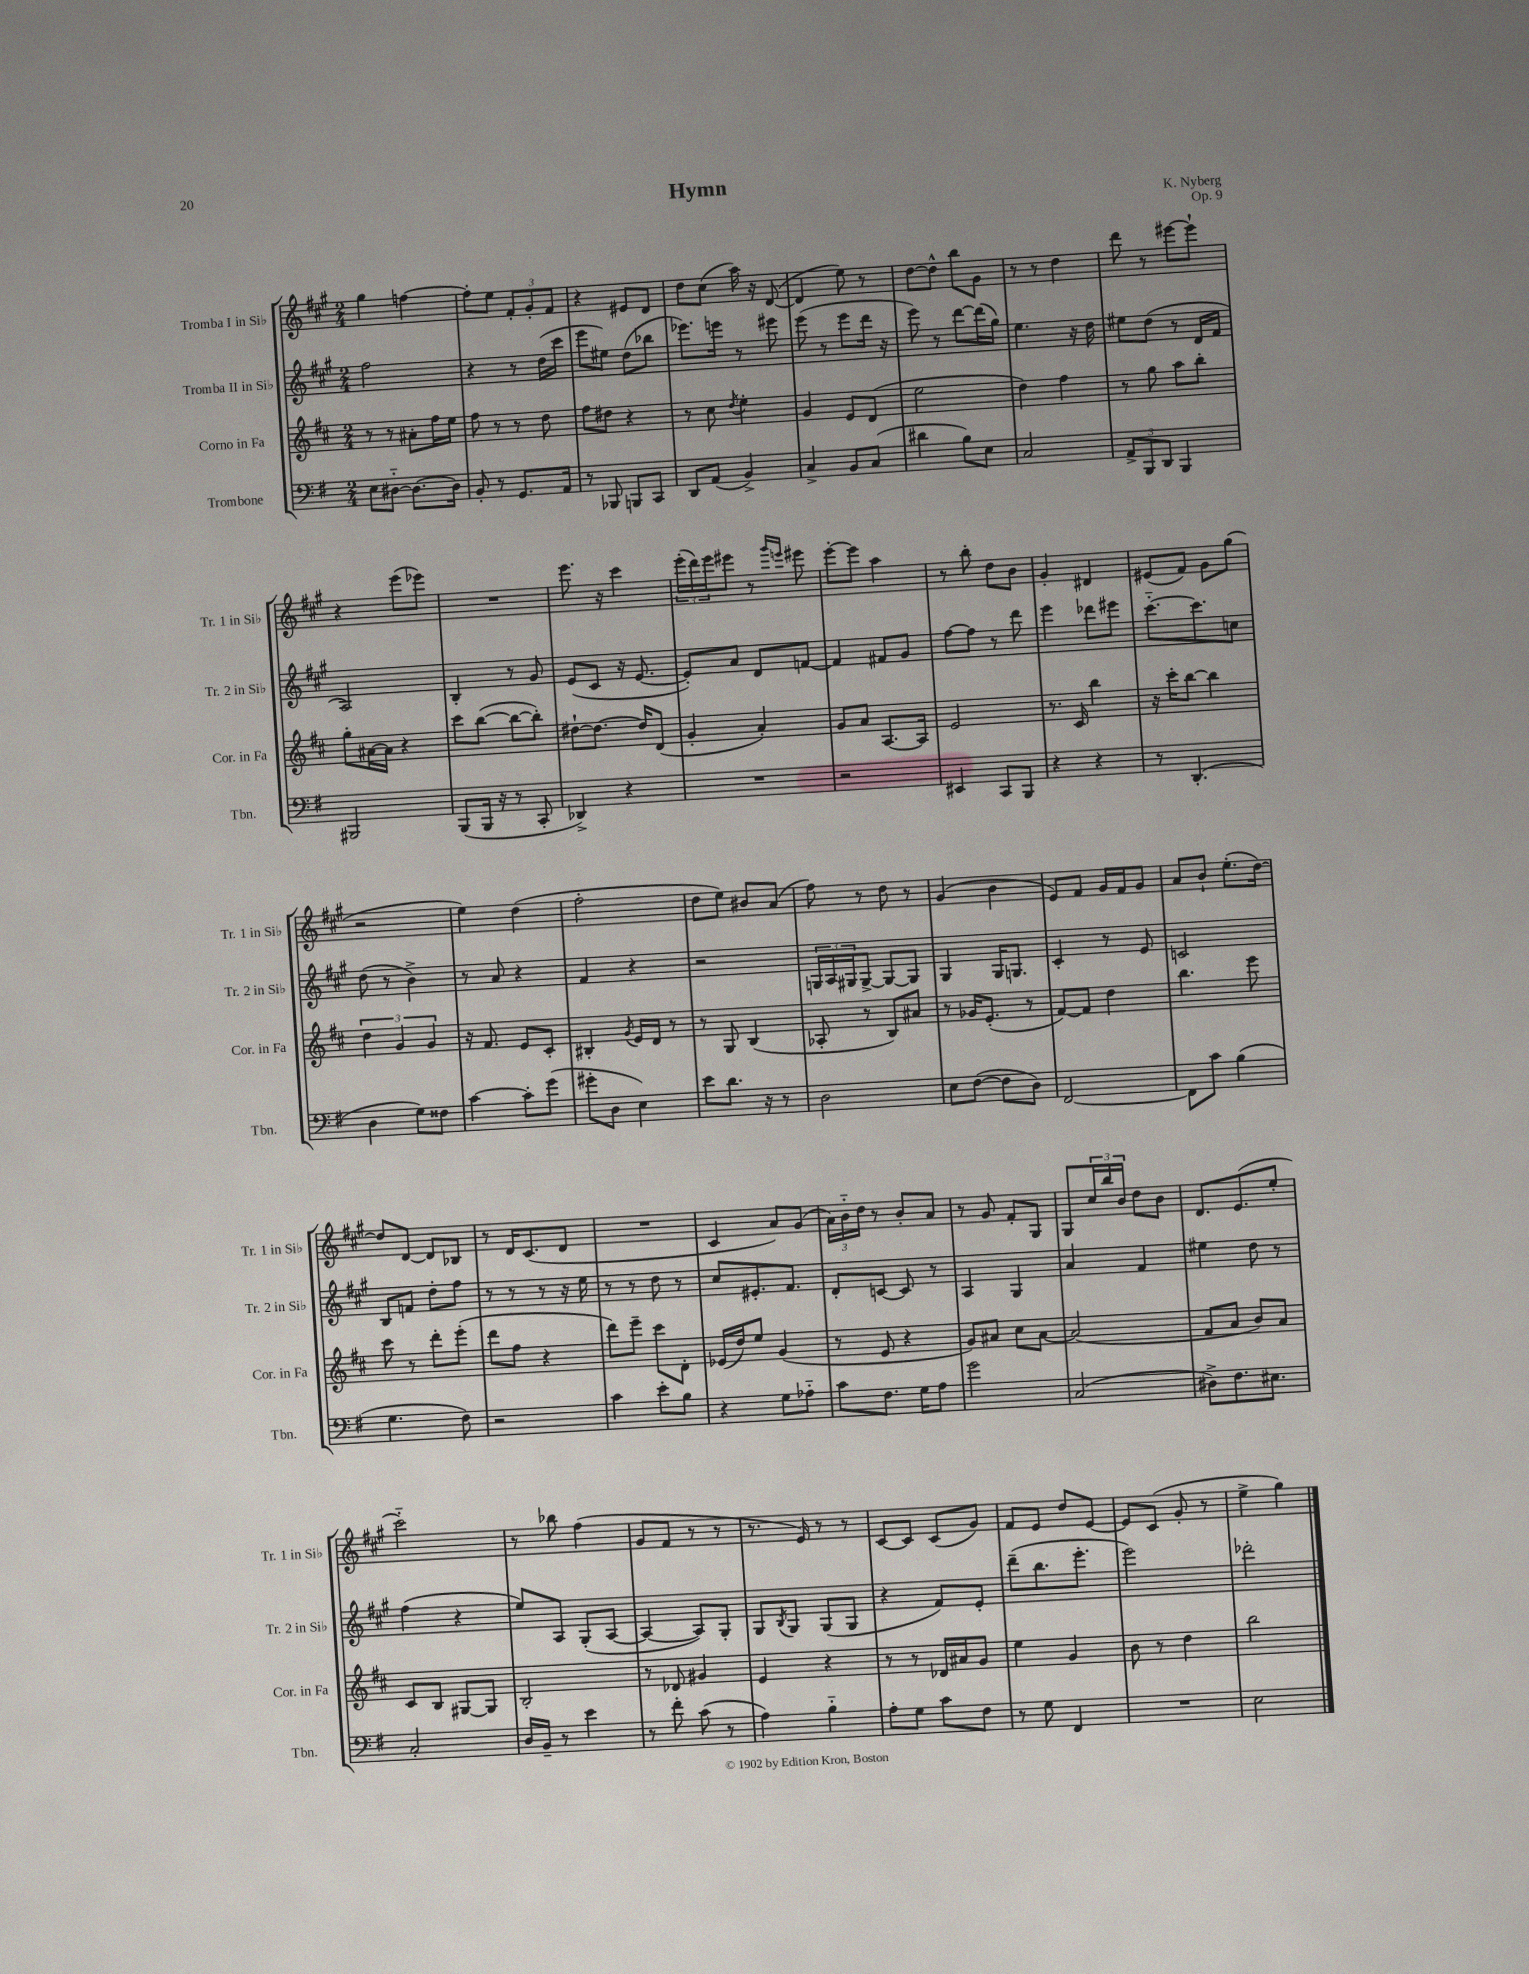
\header { title = "Hymn" composer = "K. Nyberg" opus = "Op. 9" }
<<
\new StaffGroup <<
\new Staff = "s0" \with { instrumentName = "Tromba I in Sib" shortInstrumentName = "Tr. 1 in Sib" } {
    \clef treble \key a \major \numericTimeSignature \time 2/4
    gis''4 f''4~ |
    f''8-. e''8 \tuplet 3/2 { fis'8-. gis'8-. fis'8 } |
    r4 eis'8 d'8 |
    d''8 cis''8( a''16) r16 d'8~( |
    d'4 e''8) r8 |
    d''8~ d''8-^ b''8 gis'8 |
    r8 r8 d''4 |
    d'''8 r8 eis'''8~ eis'''8-! |
    r4 e'''8( ees'''8) |
    R2 |
    e'''8. r16 cis'''4 |
    \tuplet 3/2 { e'''16-.( d'''16) e'''16 } eis'''8 r8 \grace { gis'''16 e'''16 } eis'''8 |
    e'''8~-. e'''8 a''4 |
    r8 b''8-. d''8 b'8 |
    gis'4-. dis'4 |
    eis'8( fis'8) gis'8 gis''8( |
    r2 |
    e''4) d''4( |
    fis''2-. |
    d''8 e''8) bis'8 a'8( |
    fis''8) r8 d''8 r8 |
    gis'4( b'4 |
    e'8) fis'8 gis'16 fis'16 gis'8 |
    a'8 b'8-! e''8.-.( d''16~) |
    d''8 d'8~ d'8 bes8 |
    r8 d'16 cis'8.( d'8 |
    R2 |
    cis'4 a'8) gis'8( |
    \tuplet 3/2 { a'16) b'16-_ d''16 } r8 b'8-. a'8 |
    r8 gis'8 fis'8-. gis8 |
    gis8 \tuplet 3/2 { cis''16 b''16 b'16 } d''8 b'8 |
    d'8. e'8.( e''8-. |
    cis'''2-_) |
    r8 bes''8 fis''4( |
    gis'8 fis'8 r8 r8 |
    r8. e'16) r8 r8 |
    cis'8~ cis'8 cis'8( gis'8) |
    fis'8 e'8 d''8 e'8~ |
    e'8 cis'8( gis'8-. r8 |
    e''4-> gis''4) \bar "|." |
}
\new Staff = "s1" \with { instrumentName = "Tromba II in Sib" shortInstrumentName = "Tr. 2 in Sib" } {
    \clef treble \key a \major \numericTimeSignature \time 2/4
    fis''2 |
    r4 r8 d''16( cis'''16 |
    e'''8 eis''8) d''8( bes''8 |
    ees'''8.) e'''16 r8 eis'''8 |
    e'''8( r8 e'''8 d'''16 r16 |
    e'''8) r8 d'''8~ d'''16( gis''16) |
    e''4. r16 d''16 |
    eis''8 d''8( r8 d'16 fis'16 |
    a2) |
    b4-. r8 gis'8 |
    e'8( cis'8 r16 e'8.~ |
    e'8-.) a'8 d'8 f'8~ |
    f'4 fis'8 gis'8 |
    fis''8~ fis''8 r8 d'''8 |
    e'''4 des'''8 eis'''8 |
    cis'''8.~-_ cis'''8. c''8 |
    d''8( r8 b'4->) |
    r8 a'8 r4 |
    fis'4 r4 |
    r2 |
    \tuplet 3/2 { g16 a16 gis16 } gis8~-> gis8~ gis8 |
    gis4 gis16 g8. |
    cis'4-. r8 e'8 |
    c'2 |
    b8 f'8 d''8-. fis''8 |
    r8 r8 r8 r16 e''16 |
    r8 r8 d''8 r8 |
    cis''8 eis'8.-. fis'8. |
    d'8-. c'8~ c'8 r8 |
    a4 gis4 |
    a'4 fis'4 |
    eis''4 d''8 r8 |
    fis''4( r4 |
    e''8) a8 gis8-.( a8~ |
    a4~ a8) gis8-. |
    gis8 \acciaccatura { b8 } gis8 gis8( gis8 |
    r4 fis'8) e'8-. |
    d'''8--( b''8. e'''8.-. |
    e'''2) |
    des'''2-. \bar "|." |
}
\new Staff = "s2" \with { instrumentName = "Corno in Fa" shortInstrumentName = "Cor. in Fa" } {
    \clef treble \key d \major \numericTimeSignature \time 2/4
    r8 r8 ais'8-. fis''16 e''16 |
    fis''8 r8 r8 d''8 |
    fis''8 dis''8 r4 |
    r8 cis''8 \acciaccatura { d''8 } e''4-. |
    g'4 e'8 d'8( |
    e''2 |
    d''4) fis''4 |
    r8 g''8 a''8 b''8-. |
    g''8-. ais'16~ ais'16 r4 |
    cis'''8 b''8~( b''8~ b''8-.) |
    dis''8~-! dis''8.~ dis''16 d'8( |
    g'4-. a'4-.) |
    g'8 a'8 a8.~ a16 |
    e'2 |
    r8. cis'16 b''4 |
    r16 cis'''16-. b''8~ b''4 |
    \tuplet 3/2 { d''4 g'4 g'4 } |
    r16 fis'8. e'8 cis'8-. |
    bis4-. \acciaccatura { g'8 } e'16 d'16 r8 |
    r8 g8 b4( |
    aes8-. r8 b8) ais'8 |
    r8 ges'16 e'8.-.( r8 |
    fis'8~) fis'8 d''4 |
    b''4. e'''8 |
    cis'''8 r8 d'''8-. e'''8-.( |
    d'''8 fis''8 r4 |
    d'''8) e'''8-- cis'''8 d'8-. |
    ees'16( d''16) e''8 g'4( |
    r8 e'8 r4 |
    g'8) ais'8 cis''8 ais'8~ |
    ais'2( |
    fis'8 a'8 b'8) a'8 |
    cis'8 b8 gis8~ gis8 |
    b2-. |
    r8 des'8 gis'4 |
    e'4 r4 |
    r8 r8 des'16 ais'16 g'8 |
    e''4 g'4 |
    b'8 r8 d''4 |
    b''2 \bar "|." |
}
\new Staff = "s3" \with { instrumentName = "Trombone" shortInstrumentName = "Tbn." } {
    \clef bass \key g \major \numericTimeSignature \time 2/4
    e8 dis8~-_ dis8.~ dis16 |
    b,8-. r8 g,8. a,16 |
    r8 bes,,8 b,,8 c,8 |
    d,8 a,8( b,4->) |
    c4-> b,8 c8( |
    dis'4 b8) e8 |
    c2 |
    \tuplet 3/2 { a,8-> b,,8 d,8 } b,,4 |
    bis,,2 |
    b,,8( b,,16 r16 r8 c,8-. |
    des,4->) r4 |
    R2 |
    r2 |
    eis,4 c,8 b,,8 |
    r4 r4 |
    r8 d,4.-.( |
    d4 g8) fisis8 |
    c'4~ c'8-. g'8( |
    gis'8-. d8 e4) |
    e'8 d'8. r16 r8 |
    d2 |
    e8 fis8~( fis8 d8) |
    fis,2~ |
    fis,8 c'8 b4( |
    g4. fis8) |
    r2 |
    c'4 e'8-. b8 |
    r4 g8 aes8-_ |
    c'8 fis8. g16 a8 |
    g'2 |
    c2( |
    dis8->) fis8. eis8. |
    c2-. |
    d16 b,16-- r8 e'4 |
    r8 fis'8-. c'8( r8 |
    a4) b4-_ |
    a8-. g8 c'8 fis8 |
    r8 g8 fis,4 |
    R2 |
    e2 \bar "|." |
}
>>
>>
\layout { \context { \Score \remove "Bar_number_engraver" } }
